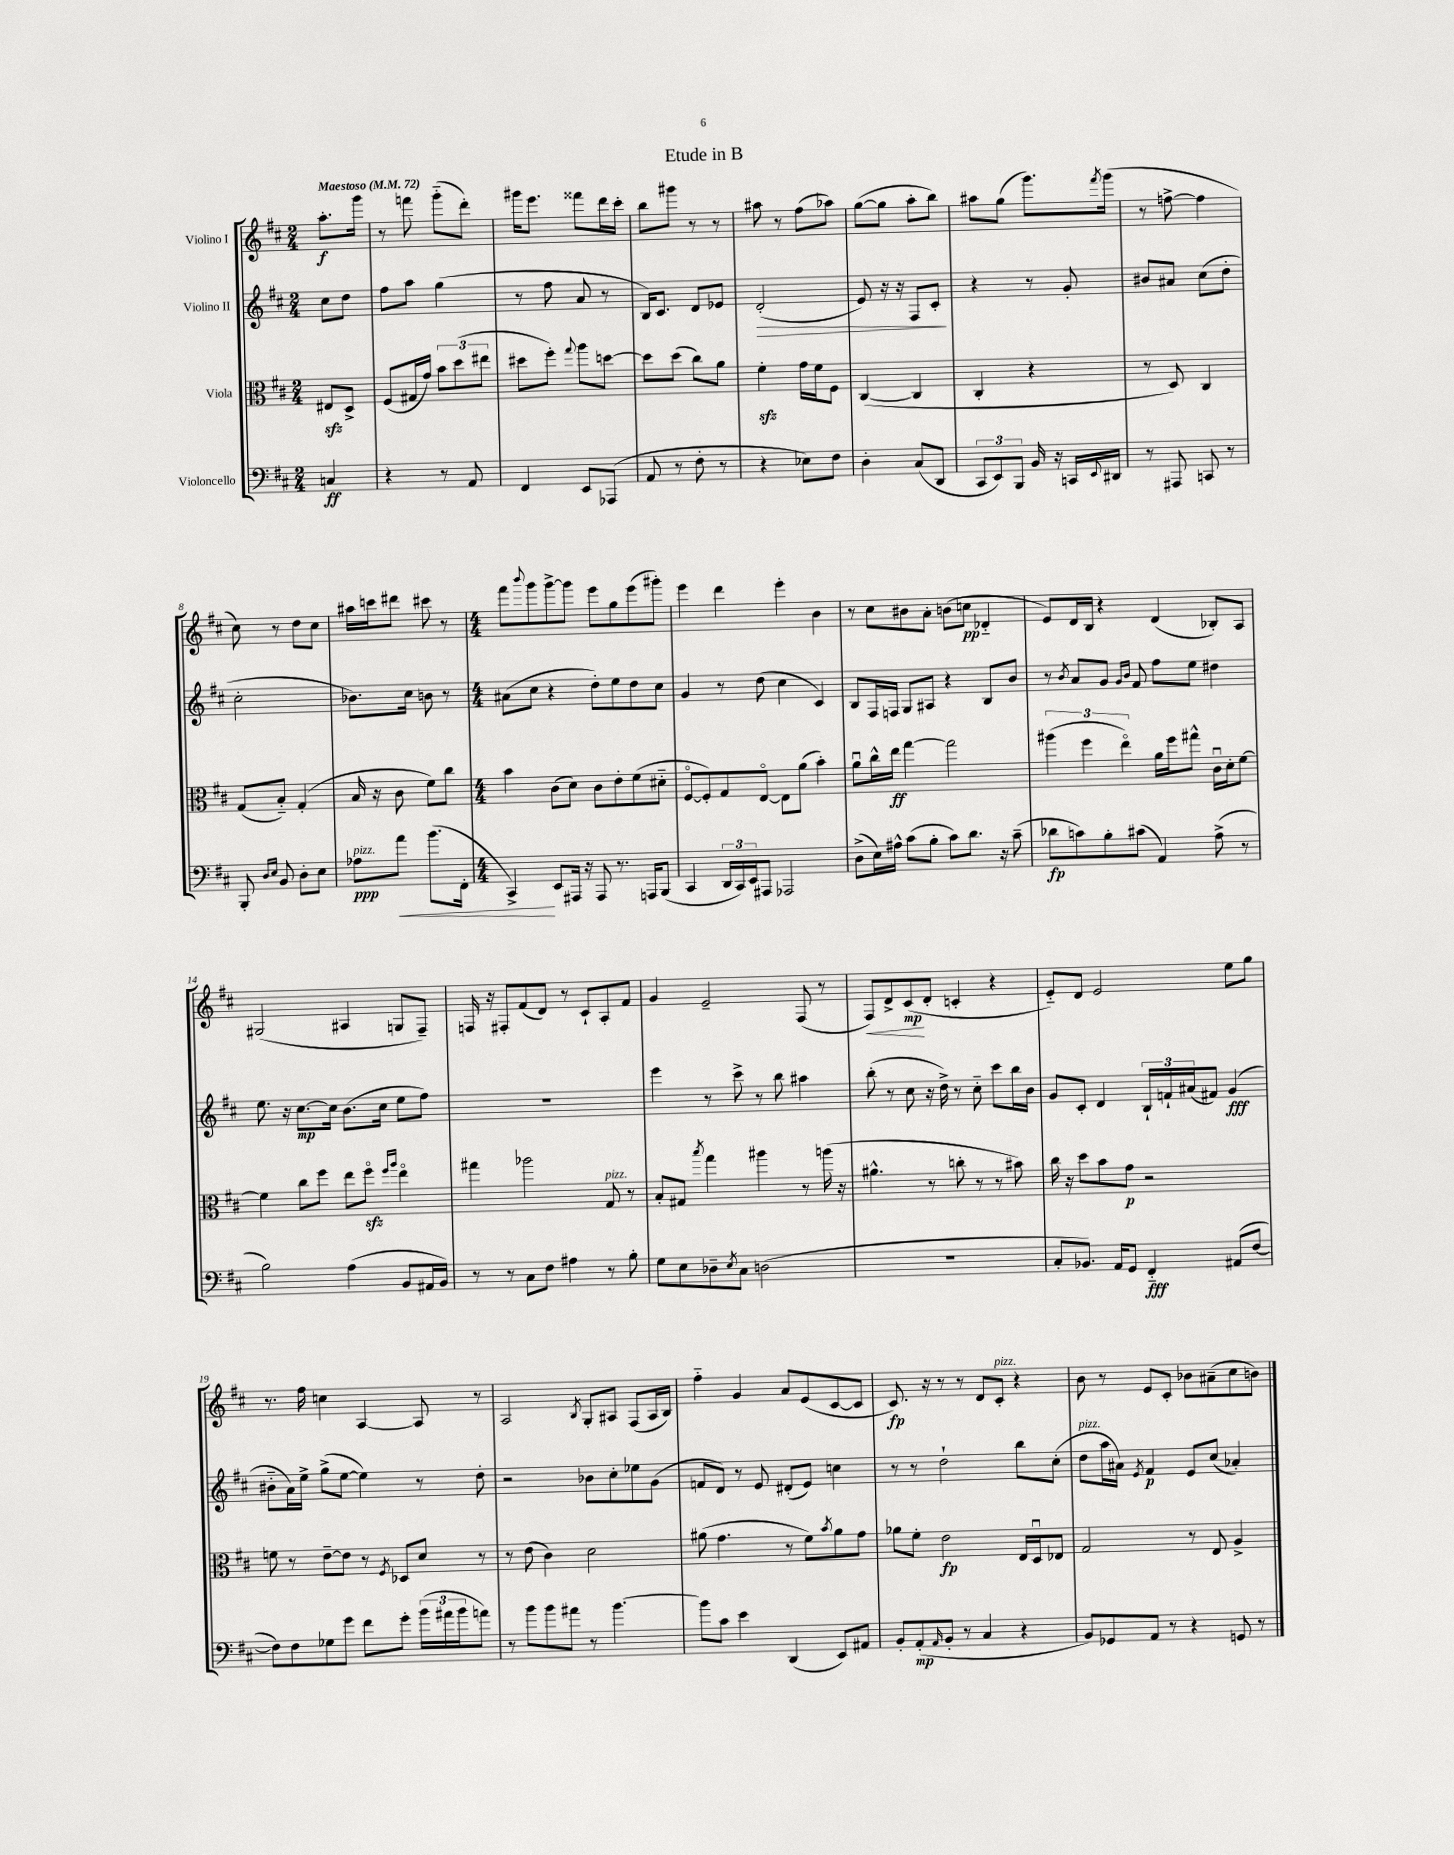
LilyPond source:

\header { title = "Etude in B" }
<<
\new StaffGroup <<
\new Staff = "s0" \with { instrumentName = "Violino I" } {
    \clef treble \key d \major \numericTimeSignature \time 2/4 \partial 4 \tempo "Maestoso" 4 = 72
    a''8.-.\f g'''16 |
    r8 f'''8 g'''8-_( d'''8-.) |
    gis'''16 e'''8. fisis'''8 d'''16 cis'''16-. |
    b''8 gis'''8 r8 r8 |
    ais''8 r8 fis''8( aes''8) |
    g''8~( g''8 a''8-. b''8) |
    ais''8 g''8( g'''8.) \acciaccatura { fis'''8 } g'''16( |
    r8 f''8~-> f''4 |
    cis''8) r8 d''8 cis''8 |
    ais''16 c'''16 dis'''8 cis'''8 r8 |
    \numericTimeSignature \time 4/4 fis'''8 \appoggiatura { b'''8 } g'''8 g'''8~-> g'''8 e'''8 g''8 e'''8( gis'''8-.) |
    e'''4 d'''4 e'''4-. b'4 |
    r8 cis''8 bis'8 a'8-. b'8( c''8\pp des'4-_ |
    e'8) d'16 b16 r4 d'4( bes8-.) a8 |
    gis2( ais4 g8 fis8--) |
    f16 r16 fis8-. fis'8( d'8) r8 cis'8-! a8-. fis'8 |
    g'4 e'2-- fis8( r8 |
    fis8\<) d'8-> cis'8\mp\!( d'8-. c'4-. r4 |
    e'8-_) d'8 e'2 e''8 g''8 |
    r8. fis''16 c''4 a4~ a8 r8 |
    a2 \acciaccatura { b8 } g8-. ais8 fis8( ais16 b16) |
    fis''4-_ g'4 a'8 e'8( cis'8~ cis'8 |
    cis'8.\fp) r16 r8 r8 d'8 cis'8-.^\markup { \italic "pizz." } r4 |
    b'8 r8 e'8 cis'8-. bes'8 ais'8--( cis''8 b'8) \bar "|." |
}
\new Staff = "s1" \with { instrumentName = "Violino II" } {
    \clef treble \key d \major \numericTimeSignature \time 2/4 \partial 4
    cis''8 d''8 |
    fis''8 a''8 g''4( |
    r8 fis''8 a'8 r8 |
    b16) cis'8. d'8 ees'8 |
    d'2-.\>( |
    e'8) r16 r16 fis8 cis'8-.\! |
    r4 r8 g'8-. |
    bis'8 ais'8 cis''8( d''8-. |
    cis''2-. |
    bes'8.) cis''16 b'8 r8 |
    \numericTimeSignature \time 4/4 ais'8( cis''8 r4 d''8-.) e''8 d''8 cis''8 |
    g'4 r8 d''8( cis''4 cis'4) |
    b8 fis16 f16 g8 ais8 r4 b8 b'8 |
    r8 \acciaccatura { b'8 } a'8 g'8 \grace { g'16 b'16 } fis'8 fis''8 e''8 dis''4 |
    e''8. r16 cis''8.~\mp cis''16 b'8.( cis''16 e''8 fis''8) |
    R1 |
    e'''4 r8 cis'''8-> r8 b''8 ais''4 |
    b''8-.( r8 cis''8 r16 d''16->) r8 cis''8-_ cis'''8 b''16 b'16 |
    g'8 cis'8-. d'4 \tuplet 3/2 { b16-! f'16-! ais'16( } fis'8) g'4\fff( |
    bis'8-_ a'16) e''16-> g''8->( e''8~ e''4) r8 d''8-. |
    r2 bes'8 cis''8-. ees''8 g'8( |
    f'8 d'8) r8 e'8 dis'8-.( e'8) c''4 |
    r8 r8 d''2-! b''8 cis''8-.( |
    d''8^\markup { \italic "pizz." } a''16 ais'16) \acciaccatura { e'8 } fis'4\p e'8 cis''8( aes'4-.) \bar "|." |
}
\new Staff = "s2" \with { instrumentName = "Viola" } {
    \clef alto \key d \major \numericTimeSignature \time 2/4 \partial 4
    eis8\sfz d8-> |
    fis8( gis16 g'16) \tuplet 3/2 { b'8 d''8( eis''8 } |
    dis''8 fis''8-.) \appoggiatura { g''8 } a''8 d''8~ |
    d''8 d''8( cis''8) a'8 |
    fis'4-.\sfz g'16 fis'16 fis8 |
    cis4~( cis4 |
    cis4-. r4 |
    r8 d8) cis4 |
    g8( b8-_) g4-.( |
    b16 r16 cis'8 fis'8) cis''8 |
    \numericTimeSignature \time 4/4 b'4 cis'8( d'8) cis'8 e'8-. fis'8( dis'8-_ |
    fis8~\flageolet fis8-.) g8 e8~\flageolet e8 a'8( b'4-.) |
    a'8\downbow cis''16-^ e''16\ff g''4~ g''2 |
    \tuplet 3/2 { ais''4( fis''4 e''4\flageolet) } a'16 fis''16 gis''8-^ cis'16\downbow d'16-. fis'8~ |
    fis'4 cis''8 fis''8 e''8 fis''8\flageolet\sfz \grace { fis''16 a''16 } e''4\flageolet |
    gis''4 aes''2 g8^\markup { \italic "pizz." } r8 |
    b8-. gis8 \acciaccatura { b''8 } g''4 ais''4 r8 a''16( r16 |
    ais'4.-^ r8 c''8-. r8 r8 bis'8) |
    cis''16 r16 d''8 b'8 g'8\p r2 |
    f'8 r8 e'8~-- e'8 r8 \acciaccatura { fis8 } des8 d'8 r8 |
    r8 e'8( cis'4) d'2 |
    ais'8( g'4. r8 fis'8) \acciaccatura { b'8 } ais'8 g'8 |
    aes'8 fis'8-. e'2\fp e16 d16\downbow ees8 |
    g2 r8 e8 a4-> \bar "|." |
}
\new Staff = "s3" \with { instrumentName = "Violoncello" } {
    \clef bass \key d \major \numericTimeSignature \time 2/4 \partial 4
    c4\ff |
    r4 r8 a,8 |
    fis,4 e,8 aes,,8( |
    a,8 r8 fis8-. r8 |
    r4 ees8) fis8 |
    d4-. cis8( d,8 |
    \tuplet 3/2 { cis,8 e,8) b,,8 } b,16 r16 c,16 \appoggiatura { e,8 } dis,16 |
    r8 ais,,8 c,8 r8 |
    b,,8-. \grace { d16 e16 } b,8 d8-. e8 |
    aes8\ppp^\markup { \italic "pizz." } a'8\< b'8.( fis,16-. |
    \numericTimeSignature \time 4/4 cis,4->\!) e,8 ais,,16 r16 ais,,8 r8. a,,16 b,,8( |
    cis,4 \tuplet 3/2 { d,16 cis,16) e,16 } ais,,8 aes,,2 |
    d8->( e16) ais16-^ cis'8( b8-. cis'8) d'8. r16 cis'8--( |
    des'8\fp c'8) b8-. cis'8( a,4) a8->( r8 |
    b2) a4( b,8 ais,16 b,16) |
    r8 r8 cis8 fis8 ais4 r8 b8-. |
    g8 e8 des8-- \acciaccatura { e8 } cis8 d2( |
    R1 |
    cis8-. bes,8.) a,16 g,8 fis,4-_\fff ais,8( fis8~ |
    fis8) fis8 ges8 g'8 fis'8 g'8-. \tuplet 3/2 { b'16( ais'16 b'16 } a'8) |
    r8 b'8 b'8 ais'8 r8 b'4.~ |
    b'8 cis'8 e'4 d,4( e,8) ais,8 |
    b,8-. a,8-.\mp( \grace { a,16 } b,8-. r8 cis4 r4 |
    b,8) ges,8 a,8 r8 r4 g,8 r8 \bar "|." |
}
>>
>>
